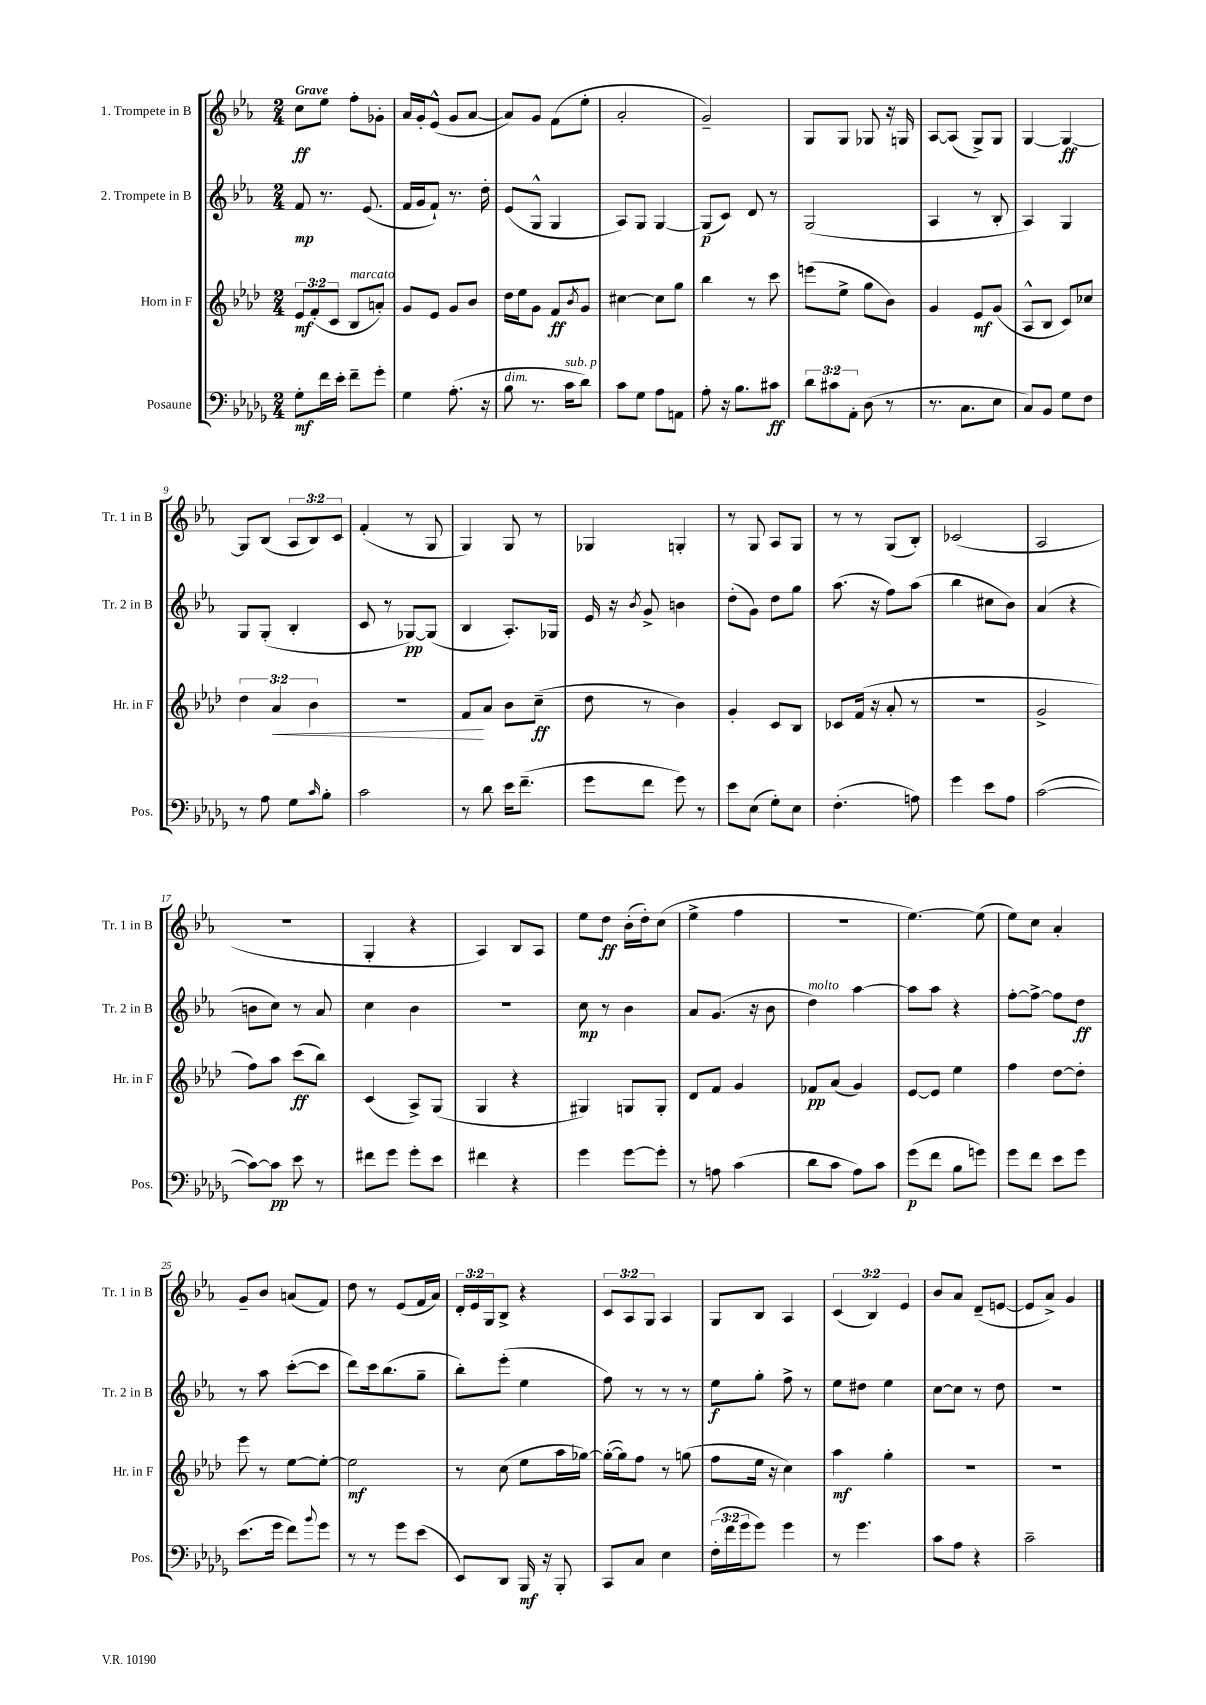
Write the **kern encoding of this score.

**kern	**kern	**kern	**kern
*staff4	*staff3	*staff2	*staff1
*clefF4	*clefG2	*clefG2	*clefG2
*k[b-e-a-d-g-]	*k[b-e-a-d-]	*k[b-e-a-]	*k[b-e-a-]
*M2/4	*M2/4	*M2/4	*M2/4
8G-'	12e-	8f	8cc
.	(12f'	.	.
16f	.	8.r	8ee-
.	12c	.	.
16e-'	.	.	.
8f~	8B-	.	8ff'
.	.	(8.e-	.
8g-'	8a')	.	8g-'
=	=	=	=
4G-	8g	16f	16a-
.	.	16g	16g'
.	8e-	8f`)	(8e-^^
(8.A-'	8g	8.r	8g
.	8b-	.	[8a-
16r	.	16dd'	.
=	=	=	=
8B-	16dd-	(8e-	8a-])
.	16ee-	.	.
8.r	8g	8G^^	8g
.	8f	4G	(8f
16c	.	.	.
.	8qb-	.	.
8d-)	8g	.	8ee-'
=	=	=	=
8c	[4cc#	8A-)	2a-'
8G-	.	8G	.
8A-	8cc#]	[4G	.
8AA	8gg	.	.
=	=	=	=
8A-'	4bb-	(8G]	2g~)
16r	.	8c)	.
8.B-	.	.	.
.	8r	8d	.
8c#	8ccc	8r	.
=	=	=	=
12d-	(8eee	(2G	8G
12c#	.	.	.
.	8ee-^	.	8G
12AA-'	.	.	.
(8D-	8gg	.	8G-
8r	8b-)	.	16r
.	.	.	16G
=	=	=	=
8.r	4g	4A-	[8A-
.	.	.	(8A-]
8.C	.	.	.
.	8e-	8r	8G^)
8E-	(8g	8B-'	8G
=	=	=	=
8C)	8A-^^	4A-)	[4G
8BB-	8B-	.	.
8G-	8c)	4G	4G_
8F	8cc-	.	.
=	=	=	=
8r	6dd-	8G	8G]
8A-	.	(8G'	(8B-
.	6a-	.	.
8G-	.	4B-'	12A-
.	6b-	.	12B-)
16qqc	.	.	.
8B-'	.	.	.
.	.	.	12c
=	=	=	=
2c	2r	8c	(4f'
.	.	8r	.
.	.	[8G-)	8r
.	.	(8G-]	8G
=	=	=	=
8r	8f	4B-	4G)
8d-	8a-	.	.
16e-	8b-	8.A-')	8G
(8.f~	.	.	.
.	(8cc~	.	8r
.	.	16G-	.
=	=	=	=
8g-	8dd-	16e-	4G-
.	.	16r	.
.	.	8qb-	.
8f	8r	8g^	.
8g-)	4b-)	4b	4G'
8r	.	.	.
=	=	=	=
8e-	4g'	(8dd'	8r
(8E-	.	8g)	8G
8G-')	8c	8dd	8A-
8E-	8B-	8gg	8G
=	=	=	=
(4.F'	8c-	(8.aa-	8r
.	(16f	.	8r
.	16r	16r	.
.	8a-'	8ff)	(8G
8A)	8r	(8aa-	8B-')
=	=	=	=
4g-	2r	4bb-	(2c-
8e-	.	8cc#	.
8A-	.	8b-)	.
=	=	=	=
([2c	2g^	(4a-	2A-
.	.	4r	.
=	=	=	=
8c_)	8ff)	8b	2r
8c]	8aa-	8cc)	.
8e-	(8ccc	8r	.
8r	8bb-)	8a-	.
=	=	=	=
8f#	(4c	4cc	4G'
8g-	.	.	.
8g-'	8A-^)	4b-	4r
8e-	(8G	.	.
=	=	=	=
4f#	4G	2r	4A-)
4r	4r	.	8B-
.	.	.	8A-
=	=	=	=
4g-	4G#)	8cc	8ee-
.	.	8r	8dd
[8g-	8G	4b-	(16b-'
.	.	.	16dd')
8g-']	8G'	.	(8cc
=	=	=	=
8r	8d-	8a-	4ee-^
8A	8f	(8.g	.
(4c	4g	.	4ff
.	.	16r	.
.	.	8b-	.
=	=	=	=
8d-	8f-	4dd)	2r
8c	(8a-	.	.
8A-)	4g)	[4aa-	.
8c	.	.	.
=	=	=	=
(8g-	[8e-	8aa-]	[4.ee-)
8f	8e-]	8aa-	.
8B-	4ee-	4r	.
8g)	.	.	(8ee-]
=	=	=	=
8g-	4ff	[8ff'	8ee-)
8f	.	8ff^_	8cc
8e-	[8dd-	8ff]	4a-'
8g-	8dd-']	8dd	.
=	=	=	=
(8.e-	8eee-	8r	8g~
.	8r	8aa-	8b-
16g-	.	.	.
8f)	[8ee-	([8ccc'	(8a
8qqb-	.	.	.
8g-	8ee-'_	8ccc]	8f)
=	=	=	=
8r	2ee-]	8ddd)	8dd
8r	.	16ccc	8r
.	.	(8.bb-	.
8g-	.	.	(8e-
(8e-	.	8gg~	16f
.	.	.	16a-)
=	=	=	=
8EE-)	8r	8bb-')	24d'
.	.	.	24e-
.	.	.	24G
8DD-	(8cc	(8eee-'	8B-^
16BBB-	8ee-	4ee-	4r
16r	.	.	.
8BBB-'	16aa-	.	.
.	[16gg-)	.	.
=	=	=	=
8CC	(16gg-'_	8ff)	12c
.	16gg-])	.	.
.	.	.	12A-
8C	8ff	8r	.
.	.	.	12G
4E-	8r	8r	4A-
.	(8gg	8r	.
=	=	=	=
(24F'	8ff	8ee-	8G
24f	.	.	.
24g-	.	.	.
8g-)	16ee-	8gg'	8B-
.	16r	.	.
4g-	4cc)	8ff^	4A-
.	.	8r	.
=	=	=	=
8r	4aa-	8ee-	(6c
4.g-	.	8dd#	.
.	.	.	6B-)
.	4gg'	4ee-	.
.	.	.	6e-
=	=	=	=
8c	2r	[8cc	8b-
8A-	.	8cc]	8a-
4r	.	8r	(8d~
.	.	8dd	[8e
=	=	=	=
2c~	2r	2r	8e]
.	.	.	8a-^)
.	.	.	4g
==	==	==	==
*-	*-	*-	*-
